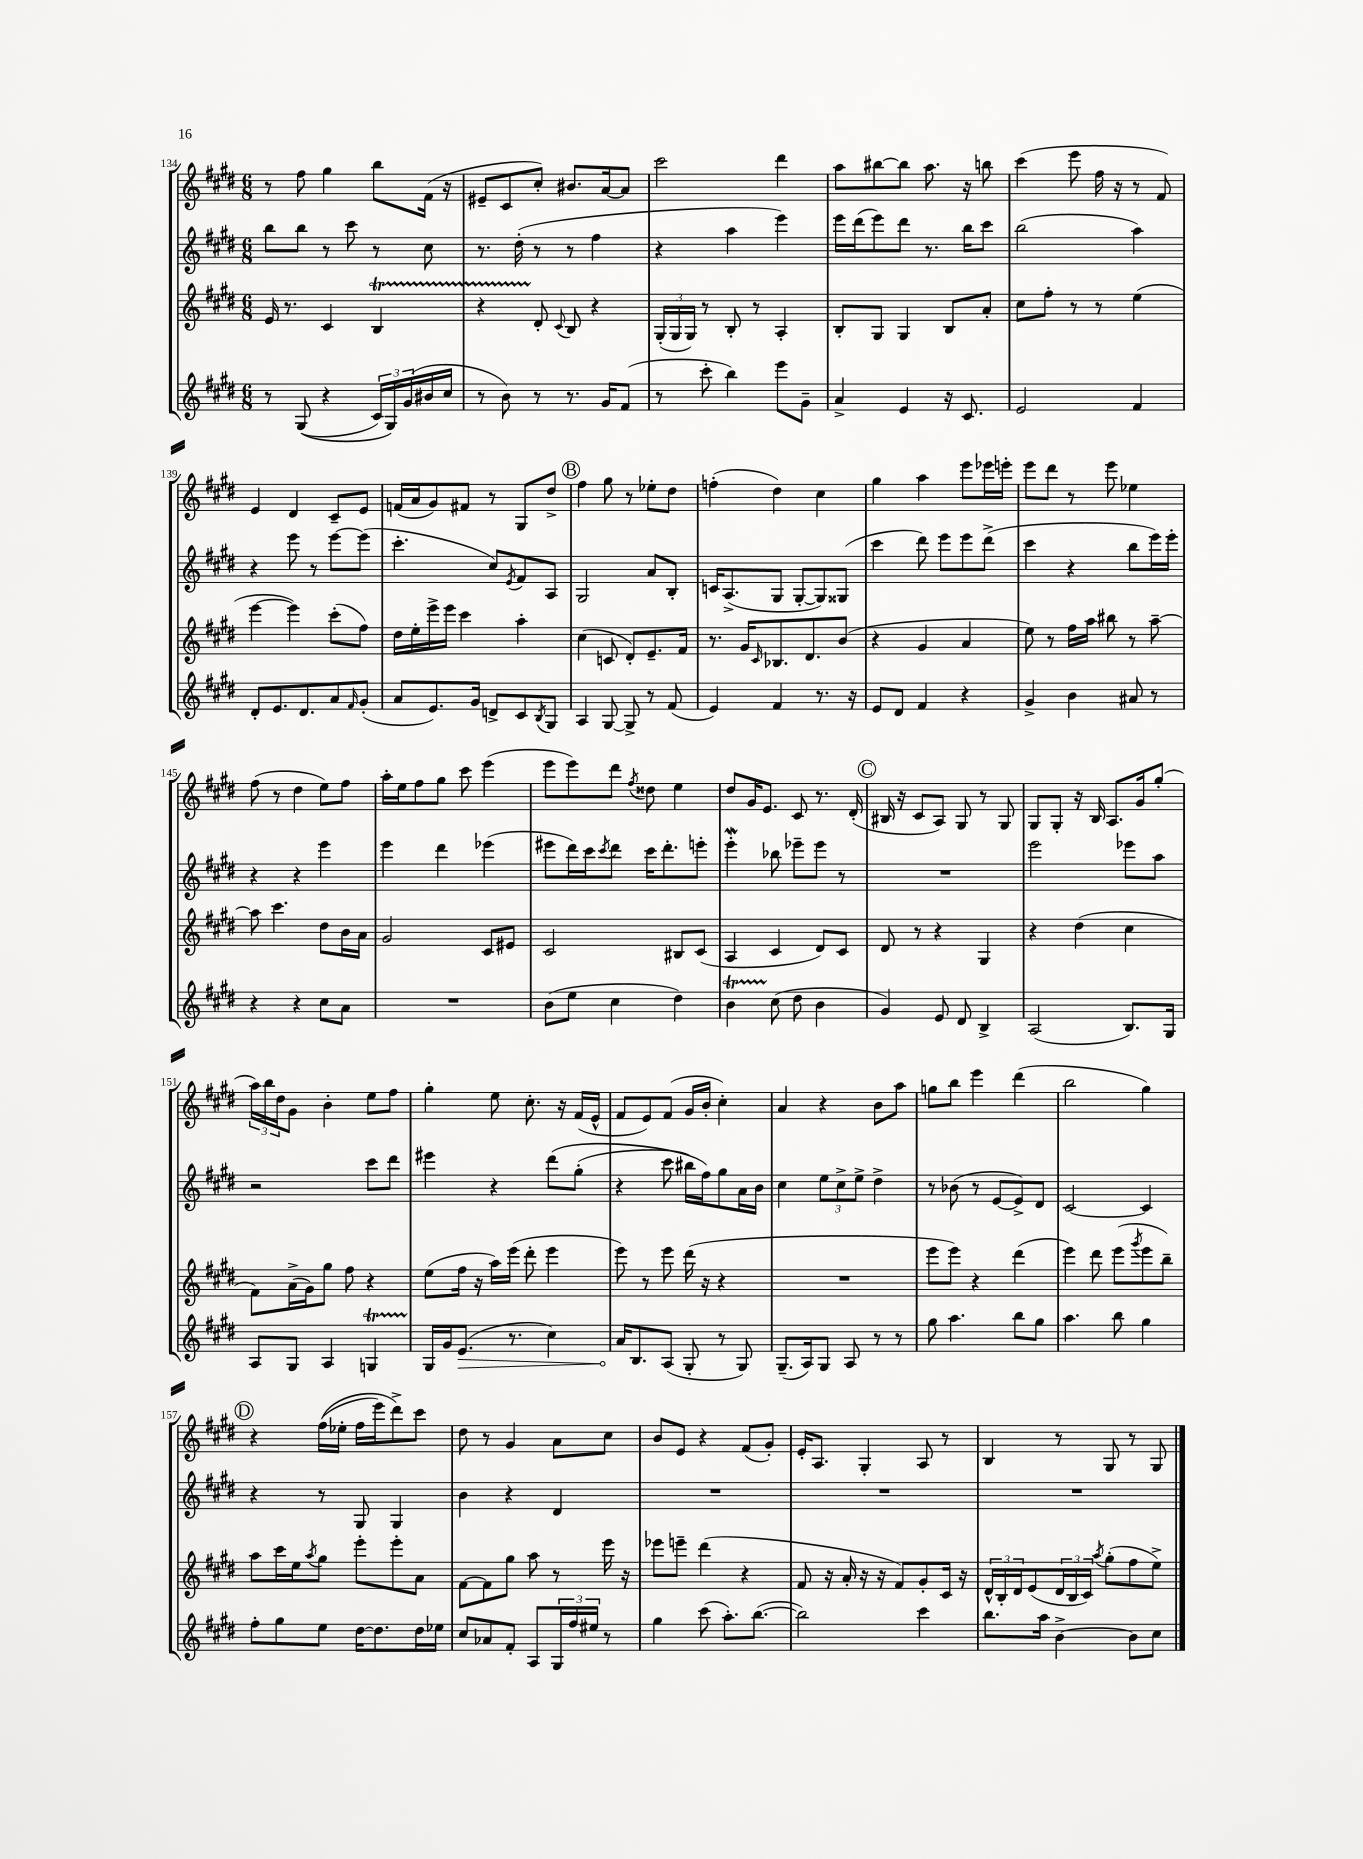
<<
\new StaffGroup <<
\new Staff = "s0" {
    \clef treble \key e \major \numericTimeSignature \time 6/8
    r8 fis''8 gis''4 b''8 fis'16( r16 |
    eis'8-- cis'8 cis''8-.) bis'8. a'16~ a'8 |
    cis'''2 dis'''4 |
    a''8 bis''8~ bis''8 a''8. r16 b''8 |
    cis'''4( e'''8 fis''16 r16 r8 fis'8) |
    e'4 dis'4 cis'8-- e'8 |
    f'16( a'16 gis'8) fis'8 r8 gis8 dis''8-> |
    \mark \markup { \circle "B" } fis''4 gis''8 r8 ees''8-. dis''8 |
    f''4-.( dis''4) cis''4 |
    gis''4 a''4 e'''8 ees'''16 e'''16-. |
    e'''8 dis'''8 r8 e'''8 ees''4 |
    fis''8( r8 dis''4 e''8) fis''8 |
    a''16-. e''16 fis''8 gis''8 cis'''8 e'''4( |
    e'''8 e'''8) dis'''8 \acciaccatura { fis''8 } disis''8 e''4 |
    dis''8 gis'16 e'8. cis'8 r8. dis'16-.( |
    \mark \markup { \circle "C" } bis16 r16 cis'8 a8) gis8 r8 gis8 |
    gis8 gis8-. r16 b16 a8. gis'16 gis''8-.( |
    \tuplet 3/2 { a''16) b''16 dis''16 } gis'8 b'4-. e''8 fis''8 |
    gis''4-. e''8 cis''8.-. r16 fis'16( e'16-^ |
    fis'8 e'8) fis'8( gis'16 b'16-. cis''4-.) |
    a'4 r4 b'8 a''8 |
    g''8 b''8 e'''4 dis'''4( |
    b''2 gis''4) |
    \mark \markup { \circle "D" } r4 fis''16(\( ees''16-. fis''16 e'''16) dis'''8->\) cis'''8 |
    dis''8 r8 gis'4 a'8 cis''8 |
    b'8 e'8 r4 fis'8( gis'8-.) |
    e'16-. a8. gis4-. a8 r8 |
    b4 r8 gis8 r8 gis8 \bar "|." |
}
\new Staff = "s1" {
    \clef treble \key e \major \numericTimeSignature \time 6/8
    b''8 b''8 r8 cis'''8 r8 cis''8 |
    r8. dis''16-.( r8 r8 fis''4 |
    r4 a''4 e'''4) |
    e'''16 dis'''16( e'''8) dis'''8 r8. b''16 cis'''8 |
    b''2( a''4) |
    r4 e'''8 r8 e'''8~ e'''8( |
    cis'''4.-. cis''8) \acciaccatura { e'8 } fis'8 a8 |
    \mark \markup { \circle "B" } gis2 a'8 b8-. |
    c'16 a8.->( gis8 gis8~-. gis8) gisis8( |
    cis'''4 dis'''8) e'''8 e'''8 dis'''8->( |
    cis'''4 r4 b''8 e'''16) e'''16-. |
    r4 r4 e'''4 |
    e'''4 dis'''4 ees'''4( |
    eis'''8 dis'''16) cis'''16 \acciaccatura { cis'''8 } dis'''8 cis'''16 dis'''8.-. e'''8-. |
    e'''4-.\mordent bes''8 ees'''8-- ees'''8 r8 |
    \mark \markup { \circle "C" } R2. |
    e'''2 ees'''8 a''8 |
    r2 cis'''8 dis'''8 |
    eis'''4 r4 dis'''8\( gis''8-.( |
    r4 cis'''8 bis''16) fis''16\) gis''8 a'16 b'16 |
    cis''4 \tuplet 3/2 { e''8 cis''8-> e''8-> } dis''4-> |
    r8 bes'8( r8 e'8~ e'8->) dis'8 |
    cis'2~ cis'4 |
    \mark \markup { \circle "D" } r4 r8 gis8 gis4 |
    b'4 r4 dis'4 |
    R2. |
    R2. |
    R2. \bar "|." |
}
\new Staff = "s2" {
    \clef treble \key e \major \numericTimeSignature \time 6/8
    e'16 r8. cis'4 b4\startTrillSpan |
    r4 dis'8-.\stopTrillSpan \appoggiatura { cis'8 } b8 r4 |
    \tuplet 3/2 { gis16-.( gis16 gis16) } r8 b8-. r8 a4-. |
    b8-. gis8 gis4 b8 a'8-. |
    cis''8 fis''8-. r8 r8 e''4( |
    e'''4~ e'''4) cis'''8-.( fis''8) |
    dis''16 e''16-. e'''16-> e'''16 cis'''4 a''4-. |
    \mark \markup { \circle "B" } cis''4( c'8 dis'8-.) e'8.-- fis'16 |
    r8. gis'16 \grace { cis'16 } bes8. dis'8. b'8( |
    r4 gis'4 a'4 |
    e''8) r8 fis''16 a''16 bis''8 r8 a''8~-- |
    a''8 cis'''4. dis''8 b'16 a'16 |
    gis'2 cis'8 eis'8 |
    cis'2 bis8 cis'8( |
    a4 cis'4 dis'8) cis'8 |
    \mark \markup { \circle "C" } dis'8 r8 r4 gis4 |
    r4 dis''4( cis''4 |
    fis'8) a'16->( gis'16) gis''8 fis''8 r4 |
    e''8( fis''16 r16 a''16) e'''16( dis'''8-. e'''4 |
    e'''8) r8 e'''8 dis'''16( r16 r4 |
    R2. |
    e'''8 e'''8) r4 dis'''4( |
    e'''4) dis'''8 e'''8( \acciaccatura { gis'''8 } e'''8 b''8--) |
    \mark \markup { \circle "D" } a''8 cis'''16 e''16 \acciaccatura { a''8 } gis''8 e'''8-. e'''8-. a'8 |
    fis'8~ fis'8 gis''8 a''8 r8 e'''16 r16 |
    ees'''8 e'''8-- dis'''4( r4 |
    fis'8 r16 a'16-. r16 r16 fis'8) gis'8-. cis'16 r16 |
    \tuplet 3/2 { dis'16-^ b16-. dis'16 } e'8( \tuplet 3/2 { dis'16 b16 cis'16) } \acciaccatura { a''8 } gis''8-.( fis''8 e''8->) \bar "|." |
}
\new Staff = "s3" {
    \clef treble \key e \major \numericTimeSignature \time 6/8
    r8 gis8(\( r4 \tuplet 3/2 { cis'16) gis16\) gis'16( } bis'16 cis''16 |
    r8 b'8) r8 r8. gis'16 fis'8( |
    r8 cis'''8-. b''4) e'''8 gis'8-- |
    a'4-> e'4 r16 cis'8. |
    e'2 fis'4 |
    dis'8-. e'8. dis'8. a'8 \grace { fis'16 } gis'8-.( |
    a'8 e'8.) gis'16 d'8-> cis'8 \acciaccatura { b8 } gis8 |
    \mark \markup { \circle "B" } a4 gis8~ gis8-> r8 fis'8( |
    e'4) fis'4 r8. r16 |
    e'8 dis'8 fis'4 r4 |
    gis'4-> b'4 ais'8 r8 |
    r4 r4 cis''8 a'8 |
    R2. |
    b'8( e''8 cis''4 dis''4) |
    b'4\startTrillSpan cis''8\stopTrillSpan( dis''8 b'4 |
    \mark \markup { \circle "C" } gis'4) e'8 dis'8 b4-> |
    a2( b8.) gis16 |
    a8 gis8 a4 g4\startTrillSpan |
    gis16\stopTrillSpan gis'16 \once \override Hairpin.circled-tip = ##t e'8.\>( r8. cis''4) |
    a'16\! b8. a8( gis8-. r8 gis8) |
    gis8.--( a16) gis8 a8 r8 r8 |
    gis''8 a''4. b''8 gis''8 |
    a''4. b''8 gis''4 |
    \mark \markup { \circle "D" } fis''8-. gis''8 e''8 dis''16~ dis''8. dis''16 ees''16 |
    cis''8 aes'8 fis'8-. a8 \tuplet 3/2 { gis16 fis''16 eis''16 } r8 |
    gis''4 cis'''8( a''8.-.) b''8.~( |
    b''2) cis'''4 |
    b''8. a''16 b'4~-> b'8 cis''8 \bar "|." |
}
>>
>>
\layout { \context { \Score currentBarNumber = #134 } }
